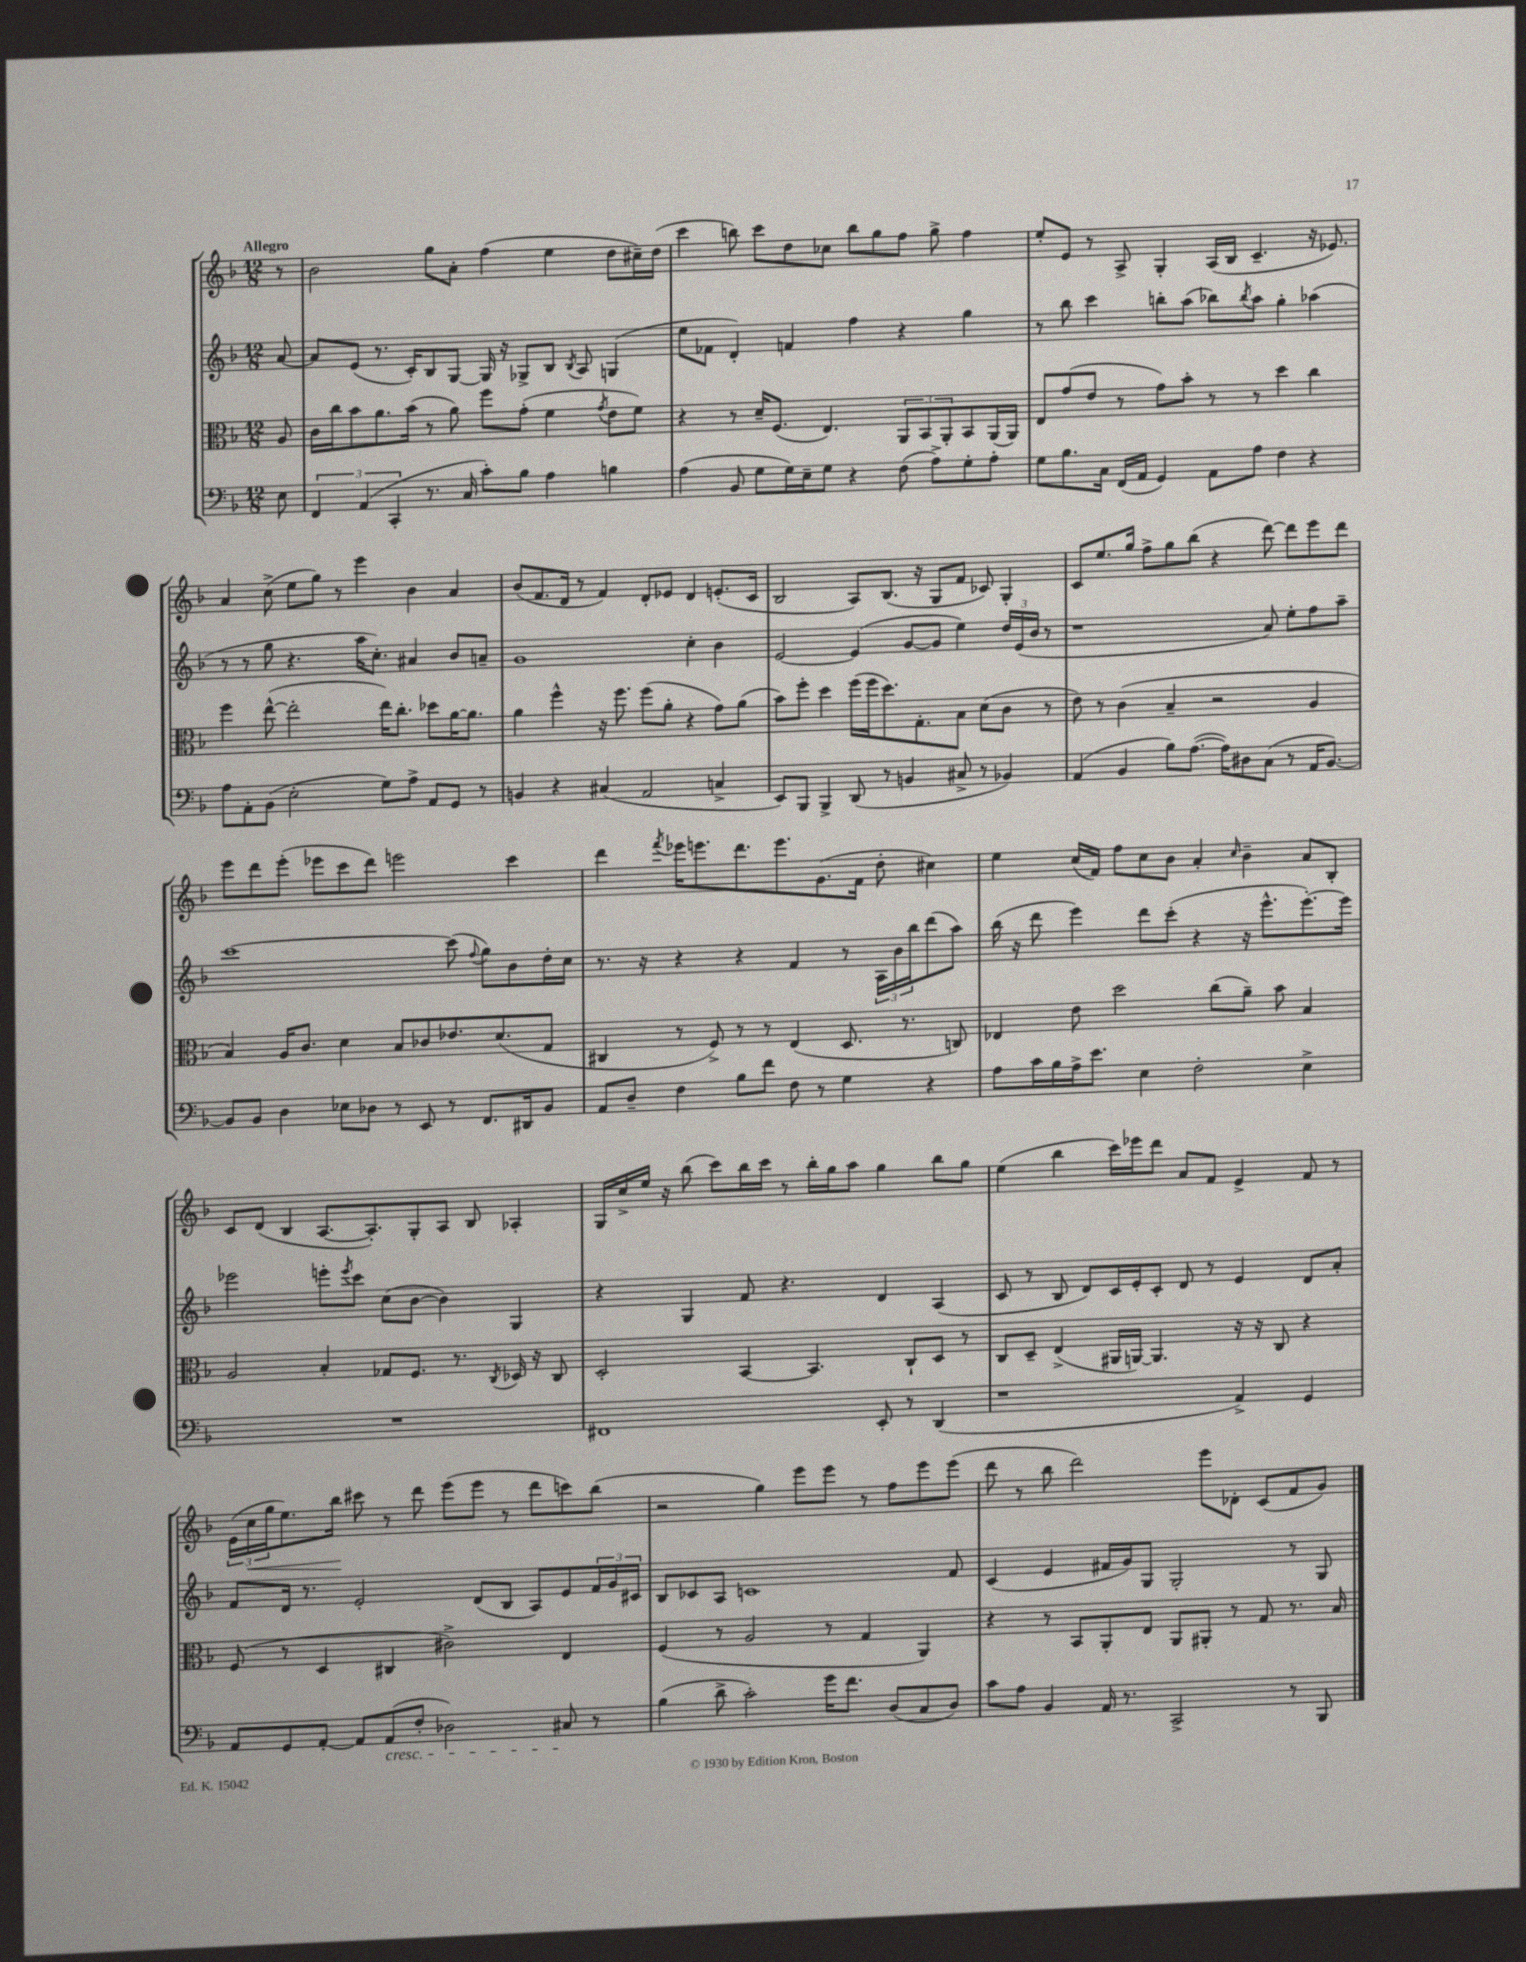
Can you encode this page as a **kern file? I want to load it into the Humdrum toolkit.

**kern	**kern	**kern	**kern
*staff4	*staff3	*staff2	*staff1
*clefF4	*clefC3	*clefG2	*clefG2
*k[b-]	*k[b-]	*k[b-]	*k[b-]
*M12/8	*M12/8	*M12/8	*M12/8
8E	8A	[8a	8r
=	=	=	=
6FF	16c	8a]	2b-
.	16cc	.	.
.	8b-	(8e	.
(6AA	.	.	.
.	8.a	8.r	.
6CC'	.	.	.
.	(16b-	16c')	.
8.r	8r	8B-	8gg
.	8a)	[8G	8a'
16C	.	.	.
8c')	8ff	16G]	(4ff
.	.	16r	.
8B-	(8g'	8G-^	.
4A	4f	8B-	4ee
.	.	8qB-	.
.	.	8A	.
.	8qg	.	.
4B	8e	(4G	8dd
.	8f)	.	16cc#~)
.	.	.	(16dd
=	=	=	=
(4A	4r	8ee	4ccc
.	.	8f-	.
8BB-	8r	4d')	8bb)
8G	16d~	.	8ccc
.	(8.F	.	.
16G)	.	4f	8dd
16E~	.	.	.
8G	4.E)	.	8cc-
4r	.	4ff	8bb
.	.	.	8gg
(8F	12AA	4r	8ff
.	12BB-	.	.
8A^)	.	.	8gg^
.	12AA'	.	.
8G'	8BB-	4gg	4ff
8A'	(16AA	.	.
.	16AA)	.	.
=	=	=	=
8G	8E	8r	8ee'
8.B-	(8g	8bb-	8e
.	8e	4ccc	8r
16C	.	.	.
(16FF	8r	.	8A^
16AA	.	.	.
4GG)	8g)	8bb'	4G'
.	8b-'	(8aa	.
8AA	8r	8bb-)	(16A
.	.	.	16B-
.	.	8qbb-	.
8A	8r	8aa	4.c~
4F	4dd	4gg'	.
4r	4cc	(4aa-	16r
.	.	.	8.e-)
=	=	=	=
8A	4ff	8r	4a
8AA'	.	8r	.
(8BB-	([8ee^^	8gg	(8cc^
2E'	2ee']	4.r	8ee
.	.	.	8gg)
.	.	.	8r
.	.	16aa	4eee
.	.	8.cc')	.
8G)	16ee)	.	.
.	8.cc'	.	.
8A^	.	4a#	4b-
8AA	8dd-	.	.
8GG	[16a	8b-	4a
.	8.a]	.	.
8r	.	8a~	.
=	=	=	=
4BB	4a	1g	(8b-
.	.	.	8.f
4r	4ff^^	.	.
.	.	.	16d
.	.	.	8r
(4C#	16r	.	4f)
.	8.ff	.	.
2AA	(8ff	.	8d'
.	8a'	.	8e-
.	4r	4cc'	4d
4C^	8g)	4b-	(8.e'
.	(8a	.	.
.	.	.	16c
=	=	=	=
8EE)	8b-)	[2e	2B-
8BBB-	8ff'	.	.
4BBB-^	4dd	.	.
(8DD	(16ff	(4e]	8A)
.	16ff	.	.
8r	8.dd)	.	(8.B-
4BB	.	[8g	.
.	8.G'	.	16r
.	.	8g]	8G
8C#^	8B-	4ee)	8f
8r	(8d	.	8c-)
4BB-)	8c	24dd	4G'
.	.	(24e	.
.	.	24b-	.
.	8r	8r	.
=	=	=	=
(4AA	8e)	1r	8c
.	8r	.	8.ee
4BB-	(4c	.	.
.	.	.	16gg
.	.	.	8ff^
8B-)	4B-~	.	8gg
([8.A	.	.	(8bb-
.	2r	.	4r
16A])	.	.	.
8D#	.	.	.
(8C	.	8a)	[8ddd)
8r	.	8ee'	8ddd]
16AA	4A	8ff	8eee
[8.BB-)	.	.	.
.	.	8aa~	8ddd
=	=	=	=
8BB-]	4B-)	[1ccc	8eee
8BB-	.	.	8ddd
4D	16A	.	(8eee'
.	8.c	.	.
.	.	.	8eee-
8E-	4d	.	8ccc
8D-	.	.	8ddd)
8r	8B-	.	2eee
8EE	8c-	.	.
8r	8.e-	(8ccc]	.
.	.	8qqff	.
8.FF	.	8gg)	.
.	(8.d	.	.
.	.	8b-	4ccc
16DD#	.	.	.
8BB-	8G	16dd'	.
.	.	16cc	.
=	=	=	=
8AA	4C#	8.r	4ddd
8D~	.	.	.
.	.	16r	.
.	.	.	8qfff
4F	8r	4r	16eee-
.	.	.	8.eee
.	8F^)	.	.
8B-	8r	4r	8.ddd
8f	8r	.	.
.	.	.	8.eee
8F	(4E	4f	.
8r	.	.	(8.g
4G	8.D	8r	.
.	.	.	16f
.	.	24A	8dd'
.	.	24b-	.
.	8.r	.	.
.	.	24bb-	.
4r	.	(8ddd	4cc#)
.	8C)	8aa)	.
=	=	=	=
8A	4E-	(16bb-	4ee
.	.	16r	.
16c	.	8ddd	.
16B-	.	.	.
16A^	8e	4eee)	(16cc
8.e	.	.	16f)
.	2dd	.	8ff
4E	.	8ddd	8cc
.	.	(8ccc'	8b-
2F'	.	4r	4a'
.	(8cc	.	.
.	.	.	16qqcc
.	8a~)	16r	4b-~
.	.	8.eee^^	.
.	8b-	.	.
4E^	4B-	[8.eee')	8a
.	.	.	8B-'
.	.	16eee]	.
=	=	=	=
1.r	2A	2eee-	8c
.	.	.	(8d
.	.	.	4B-
.	4B-'	8eee'	[8.A
.	.	8qeee	.
.	.	8ccc	.
.	.	.	8.A'])
.	8G-	(8cc	.
.	8.F	[8b-	8G'
.	.	4b-])	8A
.	8.r	.	.
.	.	.	8B-
.	8qC	.	.
.	16D-	4G	4A-'
.	16r	.	.
.	8C	.	.
=	=	=	=
1FF#	2D'	4r	16G
.	.	.	16cc^
.	.	.	16ee
.	.	.	16r
.	.	4G	(8bb-
.	.	.	8ccc)
.	[4BB-	8f	16bb-
.	.	.	16ccc
.	.	4.r	8r
.	4.BB-]	.	16bb-'
.	.	.	16gg
.	.	.	8aa
8EE'	.	4d	4gg
8r	8C`	.	.
(4DD	8D	(4A	8bb-
.	8r	.	8gg
=	=	=	=
1r	8C	8c	(4ee
.	8D~	8r	.
.	(4E^	8B-	4bb-
.	.	8d)	.
.	16AA#	16c	16ccc)
.	[16AA)	16e'	16eee-
.	4.AA]	8c'	8ddd
.	.	8d	8a
.	.	8r	8f
4AA^)	16r	4e	4e^
.	16r	.	.
.	8C	.	.
4GG	4r	8d	8f
.	.	8a'	8r
=	=	=	=
8AA	(8F	8f	(24e
.	.	.	24cc
.	.	.	24gg
8GG	8r	16d	8.ee)
.	.	8.r	.
[8AA'	4D	.	.
.	.	.	16bb-
8AA]	.	2e'	8ccc#
(8AA	4C#	.	8r
8F'	.	.	8ddd
2D-)	2c#^)	.	(8eee
.	.	(8d	8eee
.	.	8B-	8r
.	.	8A)	8ddd
8C#	4E	8e	8ccc)
8r	.	24f	(8bb-
.	.	24g	.
.	.	24c#	.
=	=	=	=
(4B-	(4F	8B-	2r
.	.	8c-	.
8d^	8r	8A	.
2c')	2A	1c	.
.	.	.	4gg)
.	.	.	8eee
16g	8r	.	8eee
8.f	.	.	.
.	4G	.	8r
(8D	.	.	8ff
8C	4AA)	.	8eee
8D)	.	8f	(8eee
=	=	=	=
8c	4r	(4c	8ddd
8A	.	.	8r
4BB-	8r	4e	8bb-
.	8BB-	.	2ddd)
16AA	8AA'	16f#	.
8.r	.	16g)	.
.	8E	8G	.
2CC^	8AA	2G'	.
.	8AA#'	.	8eee
.	8r	.	8d-'
.	8G	.	(8c
8r	8.r	8r	8f
8BBB-	.	8G	8g)
.	16B-	.	.
==	==	==	==
*-	*-	*-	*-
